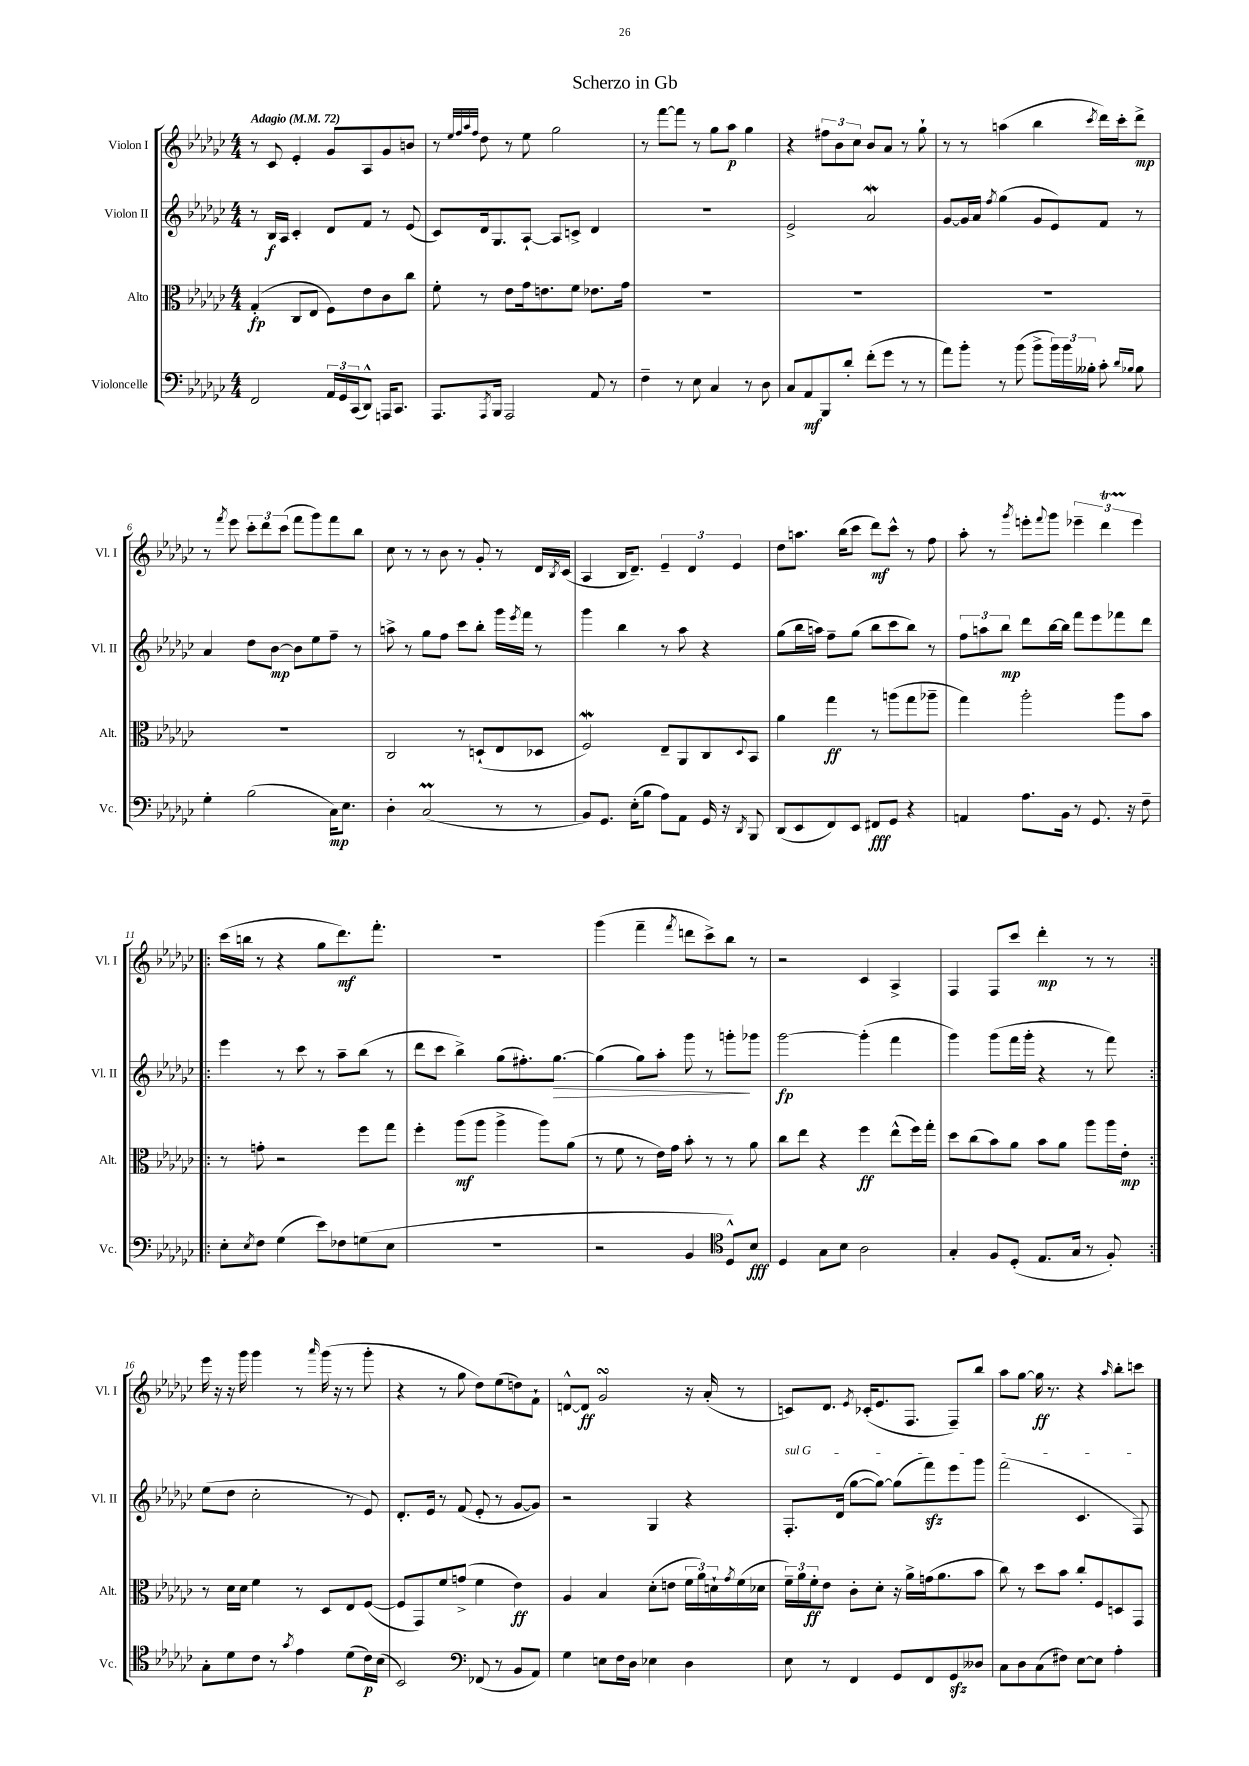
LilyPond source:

\header { title = "Scherzo in Gb" }
<<
\new StaffGroup <<
\new Staff = "s0" \with { instrumentName = "Violon I" shortInstrumentName = "Vl. I" } {
    \clef treble \key ges \major \numericTimeSignature \time 4/4 \tempo "Adagio" 4 = 72
    r8 ces'8 ees'4-. ges'8 aes8 ges'8 b'8 |
    r8 \grace { ees''32 f''32 aes''32 f''32 } des''8 r8 ees''8 ges''2 |
    r8 f'''8~ f'''8 r8 ges''8 aes''8\p ges''4 |
    r4 \tuplet 3/2 { fis''8 bes'8 ces''8 } bes'8 aes'8 r8 ges''8-! |
    r8 r8 a''4( bes''4 \acciaccatura { ces'''8 } des'''16) ces'''16-. des'''8->\mp |
    r8 \acciaccatura { f'''8 } ees'''8 \tuplet 3/2 { ces'''8-. des'''8 ces'''8( } f'''8 ges'''8) f'''8 bes''8 |
    ces''8 r8 r8 bes'8 r8 ges'8-. r8 des'16 \acciaccatura { bes8 } ces'16( |
    aes4 bes16 des'8.--) \tuplet 3/2 { ees'4-- des'4 ees'4 } |
    des''8 a''8. bes''16( ces'''8 des'''8\mf) ces'''8-^ r8 f''8 |
    aes''8-. r8 \acciaccatura { ges'''8 } e'''8-. \appoggiatura { f'''8 } ges'''8 \tuplet 3/2 { ees'''4-- des'''4\startTrillSpan ees'''4\stopTrillSpan } |
    \repeat volta 2 { ces'''16( b''16 r8 r4 ges''8 des'''8.\mf) f'''8.-. |
    R1 |
    ges'''4( f'''4-- \acciaccatura { f'''8 } d'''8 ces'''8->) bes''8 r8 |
    r2 ces'4 aes4-> |
    f4 f8 ces'''8 des'''4-.\mp r8 r8 | }
    ees'''16 r16 r16 ges'''16 ges'''4 r8 \grace { aes'''16 } ges'''16( r16 r8 ges'''8-. |
    r4 r8 ges''8 des''8) ees''8( d''8) f'8-! |
    d'8~-^ d'8\ff ges'2\turn r16 aes'16-.( r8 |
    c'8) des'8. \acciaccatura { ees'8 } ces'16-.( ees'8. f8. f8--) bes''8 |
    aes''8 ges''8~ ges''16\ff r8. r4 \grace { aes''16 } bes''8-. c'''8 \bar "|." |
}
\new Staff = "s1" \with { instrumentName = "Violon II" shortInstrumentName = "Vl. II" } {
    \clef treble \key ges \major \numericTimeSignature \time 4/4
    r8 bes16\f aes16 ces'4-. des'8 f'8 r8 ees'8( |
    ces'8) des'16 ges8. aes8~-! aes8 c'8-> des'4 |
    R1 |
    ees'2-> aes'2\mordent |
    ges'8~ ges'16 aes'16 \acciaccatura { f''8 } ges''4( ges'8 ees'8) f'8 r8 |
    aes'4 des''8 bes'8~\mp bes'8 ees''8 f''8-- r8 |
    a''8-> r8 ges''8 f''8 ces'''8 bes''8-. ges'''16 \acciaccatura { ees'''8 } f'''16 r8 |
    ges'''4 bes''4 r8 aes''8 r4 |
    ges''8( bes''16 a''16) f''8-- ges''8( bes''8 ces'''8 bes''8) r8 |
    \tuplet 3/2 { f''8 a''8 bes''8\mp } des'''8 bes''16~ bes''16 f'''8 ees'''8 fes'''8 des'''8 |
    \repeat volta 2 { ees'''4 r8 ces'''8 r8 aes''8-- bes''8( r8 |
    des'''8 ces'''8 bes''4->) ges''8( fis''8.-.) ges''8.~\> |
    ges''4( ges''8) aes''8-. ges'''8 r8 g'''8-.\! ges'''8 |
    ges'''2~\fp ges'''4-.( f'''4 |
    ges'''4) ges'''8( f'''16 ges'''16-. r4 r8 f'''8) | }
    ees''8( des''8 ces''2-. r8 ees'8) |
    des'8.-. ees'16 r8 f'8( ees'8-. r8 ges'8~ ges'8) |
    r2 ges4 r4 |
    \once \override TextSpanner.bound-details.left.text = \markup { \italic "sul G" } f8.-.\startTextSpan des'16( ges''8~ ges''8~) ges''8( f'''8\sfz) ees'''8 ges'''8 |
    f'''2( ces'4. f8\stopTextSpan) \bar "|." |
}
\new Staff = "s2" \with { instrumentName = "Alto" shortInstrumentName = "Alt." } {
    \clef alto \key ges \major \numericTimeSignature \time 4/4
    ges4-.\fp( ces8 ees8 f8) ees'8 ces'8 ces''8 |
    f'8-. r8 ees'8 ges'16 e'8. f'8 ees'8. ges'16 |
    R1 |
    R1 |
    R1 |
    R1 |
    ces2 r8 d8-!( ees8 des8 |
    f2\mordent) ees8-- aes,8 ces8 \appoggiatura { des8 } bes,8 |
    aes'4 ges''4\ff r8 a''8( ges''8 aes''8-- |
    ges''4) aes''2-. aes''8 bes'8 |
    \repeat volta 2 { r8 g'8-. r2 f''8 ges''8 |
    f''4-. aes''8\mf( aes''8 aes''4-> aes''8) aes'8( |
    r8 f'8 r8 ees'16) ges'16 bes'8-. r8 r8 aes'8 |
    ces''8 ees''8 r4 f''4\ff ees''8-^( f''16) ges''16-. |
    des''8 ces''8( bes'8) aes'8 bes'8 aes'8 aes''8 aes''16 ees'16-.\mp | }
    r8 des'16 des'16 f'4 r8 des8 ees8 f8~( |
    f8 ges,8) f'8 g'8->( f'4 ees'4\ff) |
    aes4 bes4 des'8-.( e'8 \tuplet 3/2 { f'16 aes'16) d'16-! } \acciaccatura { ges'8 } f'16( des'16 |
    \tuplet 3/2 { f'16--) aes'16 f'16-.\ff } ees'8 ces'8-. des'8-. r16 aes'16-> g'16( aes'8. bes'8 |
    ces''8) r8 des''8 bes'8 ces''8-. f8 d8 ges,8 \bar "|." |
}
\new Staff = "s3" \with { instrumentName = "Violoncelle" shortInstrumentName = "Vc." } {
    \clef bass \key ges \major \numericTimeSignature \time 4/4
    f,2 \tuplet 3/2 { aes,16 ges,16 ces,16( } des,8-^) a,,16 ces,8. |
    aes,,8. \acciaccatura { aes,,8 } bes,,16 aes,,2 aes,8 r8 |
    f4-- r8 ees8 ces4 r8 des8 |
    ces8 aes,8\mf bes,,8 des'8-. f'8-.( ges'8 r8 r8 |
    aes'8) bes'8-. r8 bes'8( bes'8-> \tuplet 3/2 { bes'16) bes'16 beses16-. } ces'8-. \grace { des'16 bes16 } bes8 |
    ges4-. bes2( ces16\mp) ees8. |
    des4-. ces2\prall( r8 r8 |
    bes,8) ges,8. ees16-.( bes8 aes8) aes,8 ges,16 r16 \acciaccatura { des,8 } bes,,8 |
    des,8( ees,8 f,8) ees,8 fis,8\fff ges,8 r4 |
    a,4 aes8. bes,16 r8 ges,8. r16 f8-- |
    \repeat volta 2 { ees8-. \acciaccatura { ees8 } f8 ges4( ees'8) fes8 g8( ees8 |
    R1 |
    r2 bes,4 \clef tenor des8-^) bes8\fff |
    des4 ges8 bes8 aes2 |
    ges4-. f8 des8-.( ees8. ges16 r8 f8-.) | }
    ges8-. des'8 ces'8 r8 \acciaccatura { ges'8 } ees'4 des'8( ces'16\p) bes16( |
    bes,2) \clef bass fes,8( r8 bes,8 aes,8) |
    ges4 e8 f16 des16 ees4 des4 |
    ees8 r8 f,4 ges,8 f,8 ges,8\sfz deses8 |
    ces8 des8 ces8( fis8) ees8~ ees8 aes4-. \bar "|." |
}
>>
>>
